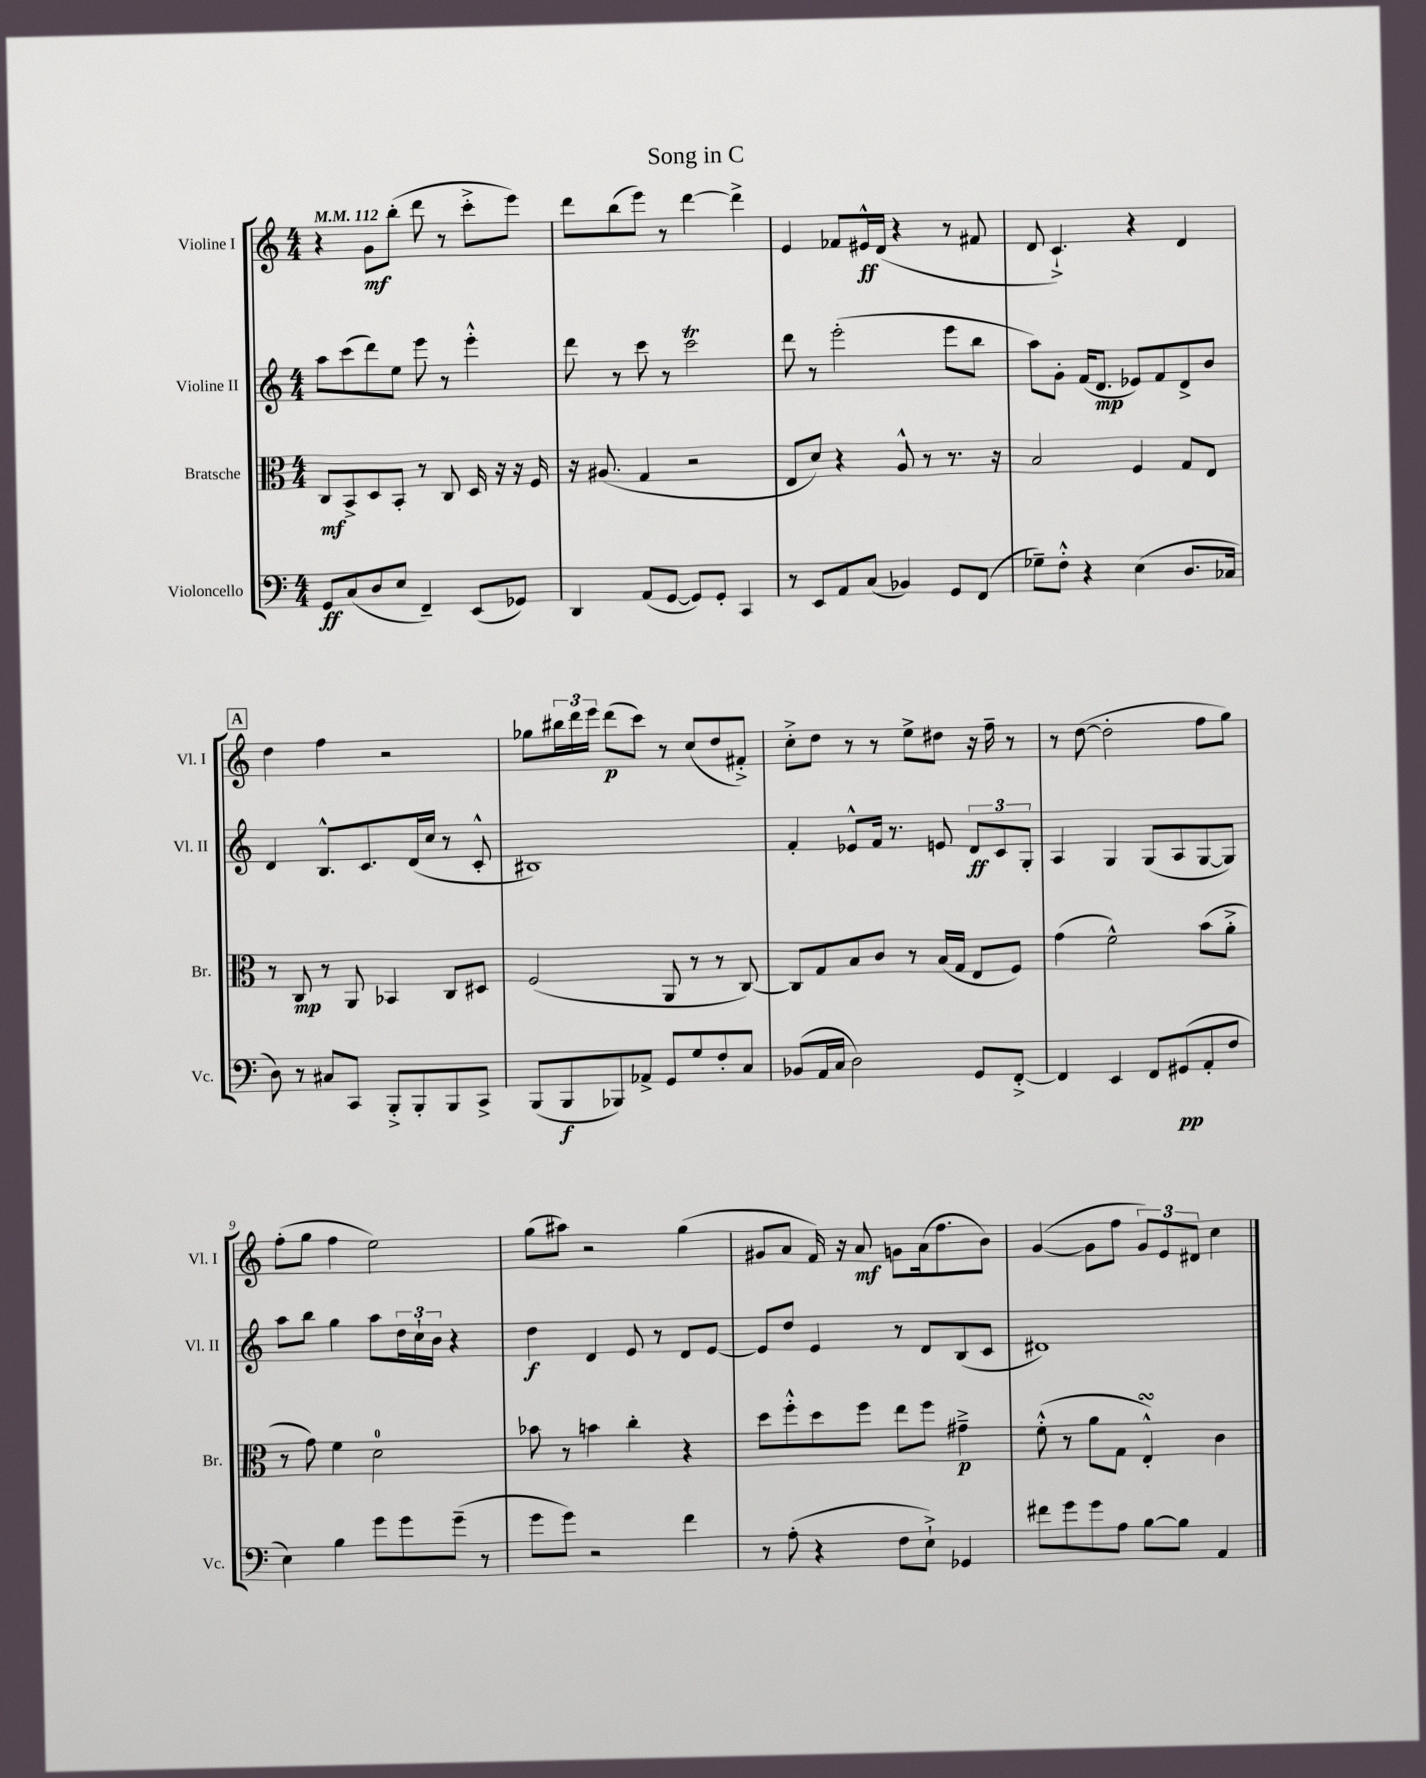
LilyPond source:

\header { title = "Song in C" }
<<
\new StaffGroup <<
\new Staff = "s0" \with { instrumentName = "Violine I" shortInstrumentName = "Vl. I" } {
    \clef treble \key c \major \numericTimeSignature \time 4/4 \tempo 4 = 112
    r4 g'8\mf b''8-.( d'''8 r8 c'''8-.-> e'''8) |
    d'''8 b''8( e'''8) r8 d'''4~ d'''4-> |
    e'4 fes'8 eis'16-^\ff d'16( r4 r8 fis'8 |
    d'8 c'4.-!->) r4 d'4 |
    \mark \markup { \box "A" } d''4 f''4 r2 |
    ges''8 \tuplet 3/2 { bis''16 d'''16 e'''16 } d'''8\p( c'''8) r8 c''8( d''8 fis'8-.->) |
    c''8-.-> d''8 r8 r8 e''8-> dis''8 r16 f''16-- r8 |
    r8 d''8~( d''2-. f''8 g''8) |
    f''8-.( g''8 f''4 e''2) |
    g''8( ais''8) r2 g''4( |
    gis'8 a'8 f'16) r16 a'8\mf g'8 a'16( f''8. b'8) |
    g'4~( g'8 f''8 \tuplet 3/2 { g'8) e'8 dis'8 } c''4 \bar "|." |
}
\new Staff = "s1" \with { instrumentName = "Violine II" shortInstrumentName = "Vl. II" } {
    \clef treble \key c \major \numericTimeSignature \time 4/4
    a''8 c'''8( d'''8) e''8 e'''8 r8 e'''4-.-^ |
    d'''8 r8 c'''8 r8 c'''2\trill |
    d'''8 r8 e'''2-.( e'''8 b''8 |
    a''8) g'8-. f'16( d'8.\mp ees'8) f'8 d'8-> b'8 |
    \mark \markup { \box "A" } d'4 b8.-^ c'8. d'16( c''16 r8 c'8-.-^ |
    bis1) |
    f'4-. ees'8-^ f'16 r8. e'8 \tuplet 3/2 { d'8\ff c'8 g8-. } |
    a4 g4 g8( a8 g8~ g8) |
    a''8 b''8 g''4 a''8 \tuplet 3/2 { d''16 c''16-! b'16 } r4 |
    d''4\f d'4 e'8 r8 d'8 e'8~ |
    e'8 d''8 e'4 r8 d'8 b8( c'8 |
    dis'1) \bar "|." |
}
\new Staff = "s2" \with { instrumentName = "Bratsche" shortInstrumentName = "Br." } {
    \clef alto \key c \major \numericTimeSignature \time 4/4
    c8\mf b,8-> d8 b,8-. r8 c8 d16 r16 r16 f16 |
    r16 ais8.( g4 r2 |
    e8 d'8) r4 a8-^ r8 r8. r16 |
    b2 f4 g8 e8 |
    \mark \markup { \box "A" } r8 c8\mp r8 a,8 bes,4 c8 dis8 |
    f2( a,8 r8 r8 c8~) |
    c8 g8 b8 c'8 r8 b16( g16 e8 f8) |
    g'4( f'2-^) b'8( a'8-.-> |
    r8 g'8) f'4 d'2-0 |
    bes'8 r8 b'4 c''4-. r4 |
    d''8 f''8-.-^ d''8 f''8 e''8 f''8 gis'4--->\p |
    f'8-.-^( r8 a'8 g8 e4-.-^\turn) c'4 \bar "|." |
}
\new Staff = "s3" \with { instrumentName = "Violoncello" shortInstrumentName = "Vc." } {
    \clef bass \key c \major \numericTimeSignature \time 4/4
    g,8\ff c8( d8 e8 f,4--) e,8( ges,8) |
    d,4 a,8( g,8~ g,8) g,8-. c,4 |
    r8 e,8 a,8 c8( bes,4) g,8 f,8( |
    ges8--) f8-.-^ r4 e4( d8. ces16 |
    \mark \markup { \box "A" } d8) r8 cis8 c,8 b,,8-.-> b,,8-. b,,8 c,8-> |
    b,,8( b,,8\f bes,,8) aes,8-> g,8 g8 f8-. c8 |
    bes,8( a,16 c16 d2) g,8 f,8~-.-> |
    f,4 e,4 f,8 gis,8\pp( a,8-. f8 |
    e4) b4 g'8 g'8 g'8--( r8 |
    g'8 g'8) r2 f'4 |
    r8 a8-.( r4 f8 e8-!->) ges,4 |
    fis'8 g'8 g'8 a8 b8~ b8 a,4 \bar "|." |
}
>>
>>
